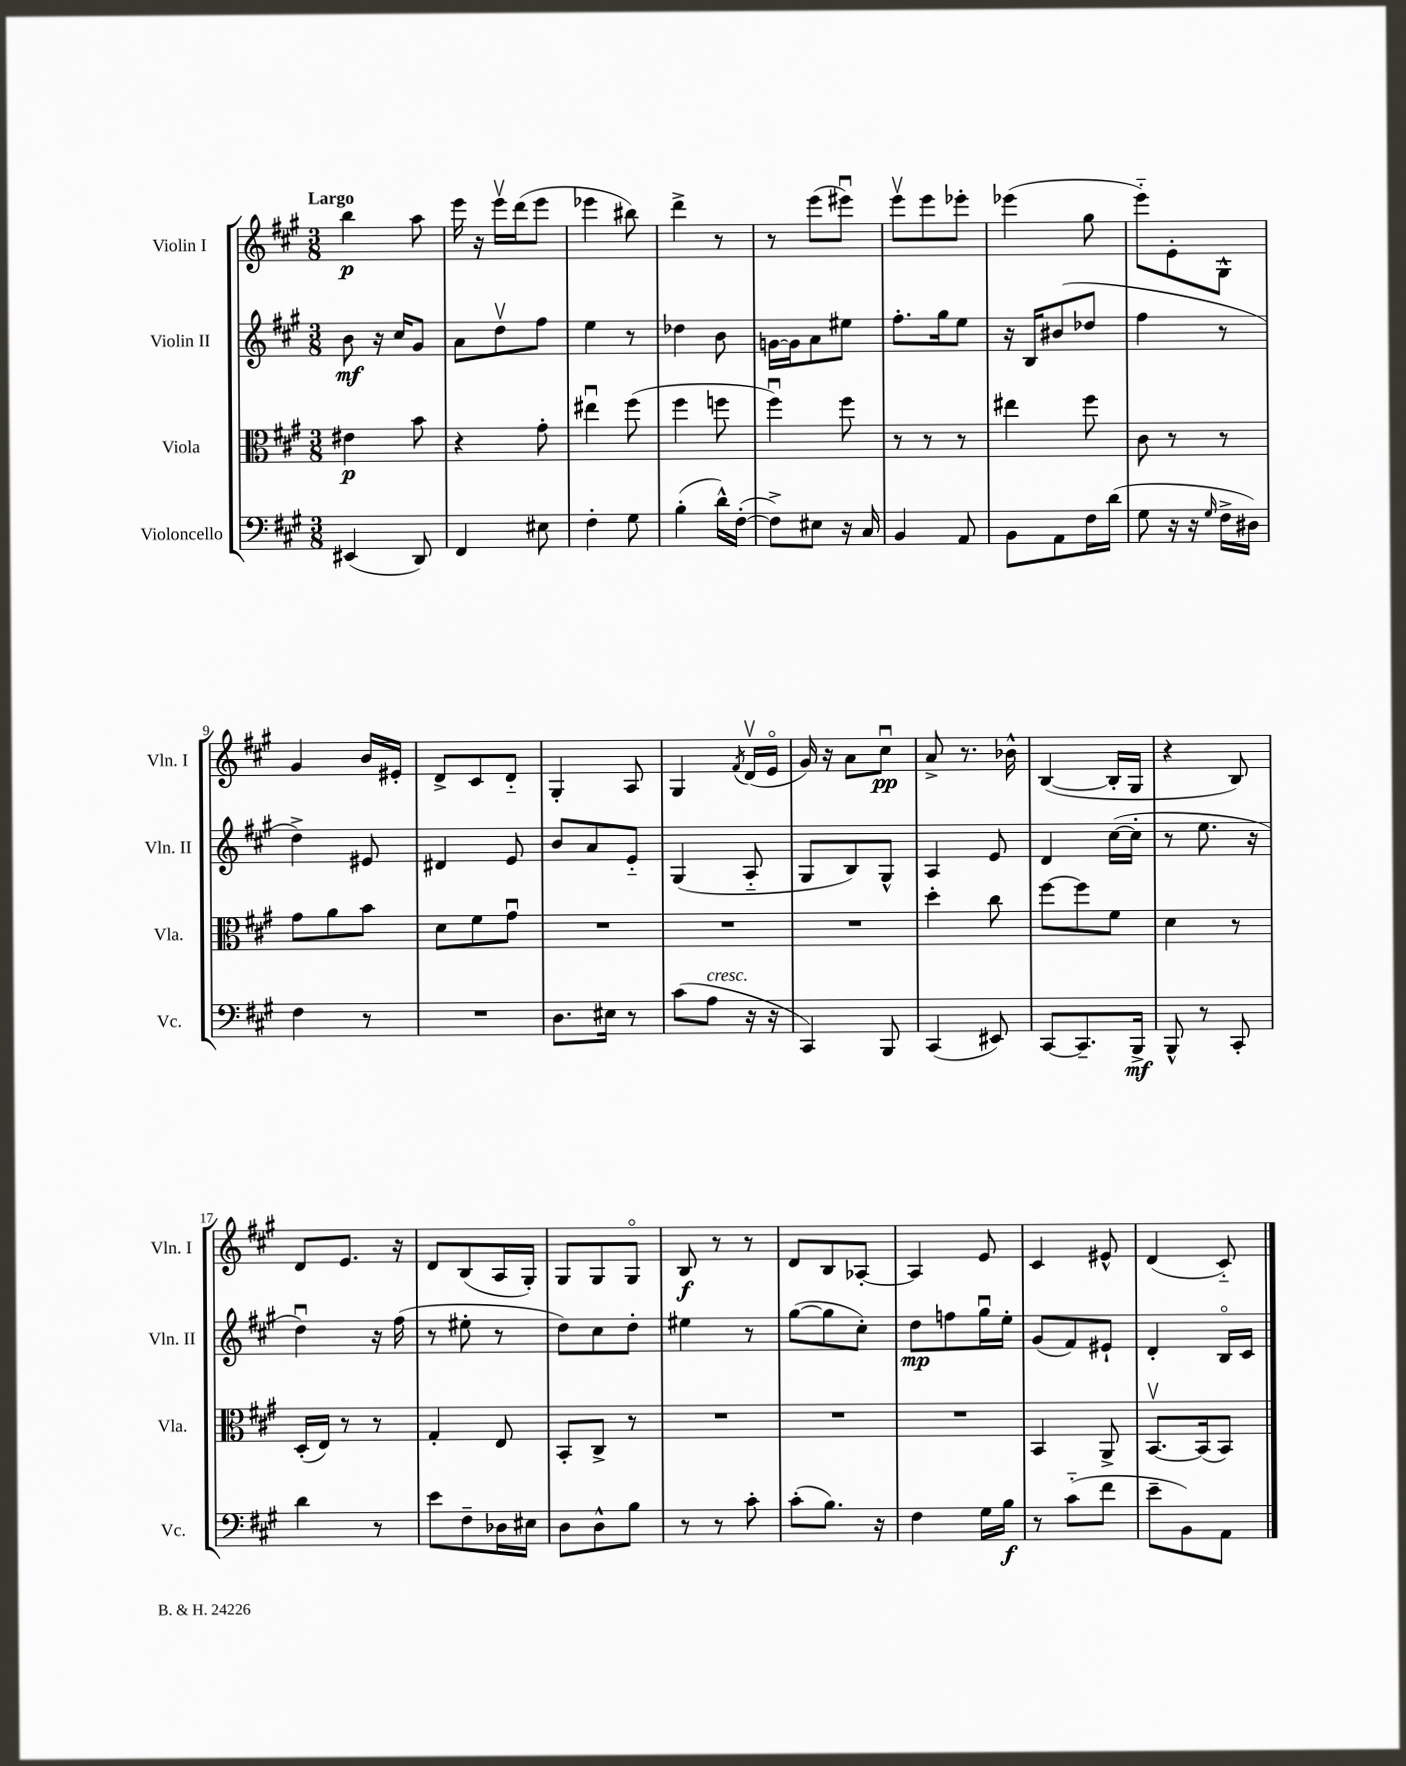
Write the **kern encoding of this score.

**kern	**kern	**kern	**kern
*staff4	*staff3	*staff2	*staff1
*clefF4	*clefC3	*clefG2	*clefG2
*k[f#c#g#]	*k[f#c#g#]	*k[f#c#g#]	*k[f#c#g#]
*M3/8	*M3/8	*M3/8	*M3/8
(4EE#/	4e#\	8b\	4bb\
.	.	16r	.
.	.	16cc#/LK	.
8DD/)	8b\	8g#/J	8aa\
=	=	=	=
4FF#/	4r	8a\L	16eee\
.	.	.	16r
.	.	8ddv\	16eeev\LL
.	.	.	(16ddd\J
8E#\	8g#'\	8ff#\J	8eee\J
=	=	=	=
4F#'\	4ee#u\	4ee\	4eee-\
8G#\	(8ff#\	8r	8bb#\)
=	=	=	=
(4B'\	4ff#\	4dd-\	4ddd^\
16d^^\LL)	8ff\	8b\	8r
([16F#'\JJ	.	.	.
=	=	=	=
8F#^\]L)	4ff#u\)	[16g\LL	8r
.	.	16g\]J	.
8E#\J	.	8a\	(8eee\L
16r	8ff#\	8ee#\J	8eee#u\J)
16C#/	.	.	.
=	=	=	=
4BB/	8r	8.ff#'\L	8eeev\L
.	8r	.	8eee\
.	.	16gg#\k	.
8AA/	8r	8ee\J	8eee-'\J
=	=	=	=
8BB\L	4ee#\	16r	(4eee-\
.	.	16B/LK	.
8AA\	.	(8b#/	.
16F#\L	8ff#\	8dd-/J	8gg#\
(16d\JJ	.	.	.
=	=	=	=
8G#\	8c#\	4ff#\	8eee'~\L)
16r	8r	.	8e'\
16r	.	.	.
16qqG#/	.	.	.
16F#^\LL	8r	8r	8G#^^\J
16D#\JJ)	.	.	.
=	=	=	=
4F#\	8g#\L	4dd^\)	4g#/
.	8a\	.	.
8r	8b\J	8e#/	16b/LL
.	.	.	16e#'/JJ
=	=	=	=
4.r	8d\L	4d#/	8d^/L
.	8f#\	.	8c#/
.	8g#u\J	8e/	8d'~/J
=	=	=	=
8.D\L	4.r	8b/L	4G#'/
.	.	8a/	.
16E#\Jk	.	.	.
8r	.	8e'~/J	8A/
=	=	=	=
(8c#\L	4.r	(4G#/	4G#/
8A\J	.	.	.
.	.	.	8qf#/
16r	.	8A'~/	(16dv/LL
16r	.	.	16eo/JJ
=	=	=	=
4CC#/)	4.r	8G#/L	16g#/)
.	.	.	16r
.	.	8B/)	8a\L
8BBB/	.	8G#^^/J	8cc#u\J
=	=	=	=
(4CC#/	4dd'\	4A/	8a^/
.	.	.	8.r
8EE#/)	8cc#\	8e/	.
.	.	.	16b-^^\
=	=	=	=
[8CC#/L	[8ff#\L	4d/	([4B/
8.CC#~/]	8ff#\]	.	.
.	8f#\J	([16cc#\LL	16B'/]LL
16BBB^/Jk	.	16cc#'\]JJ	16G#/JJ
=	=	=	=
8BBB^^/	4d\	8r	4r
8r	.	8.ee\	.
8CC#'/	8r	.	8B/)
.	.	16r	.
=	=	=	=
4d\	(16D'/LL	4ddu\)	8d/L
.	16E/JJ)	.	.
.	8r	.	8.e/J
8r	8r	16r	.
.	.	(16ff#\	16r
=	=	=	=
8e\L	4G#'/	8r	8d/L
8F#~\	.	8ee#'\	(8B/
16D-\L	8E/	8r	16A/L
16E#\JJ	.	.	16G#'/JJ)
=	=	=	=
8D\L	8BB'/L	8dd\L)	8G#/L
8D^^\	8C#^/J	8cc#\	8G#/
8B\J	8r	8dd'\J	8G#o/J
=	=	=	=
8r	4.r	4ee#\	8B/
8r	.	.	8r
8c#'\	.	8r	8r
=	=	=	=
(8c#'\L	4.r	([8gg#\L	8d/L
8.B\J)	.	8gg#\]	8B/
.	.	8cc#'\J)	[8A-'/J
16r	.	.	.
=	=	=	=
4F#\	4.r	8dd\L	4A-/]
.	.	8ff\	.
16G#\LL	.	16gg#u\L	8e/
16B\JJ	.	16ee'\JJ	.
=	=	=	=
8r	4BB/	(8g#/L	4c#/
(8c#'~\L	.	8f#/)	.
8f#\J	8AA^/	8e#`/J	8e#^^/
=	=	=	=
8e~\L	[8.BBv/L	4d'/	(4d/
8BB\)	.	.	.
.	(16BB/]k	.	.
8AA\J	8BB/J)	16Bo/LL	8c#'~/)
.	.	16c#/JJ	.
==	==	==	==
*-	*-	*-	*-
